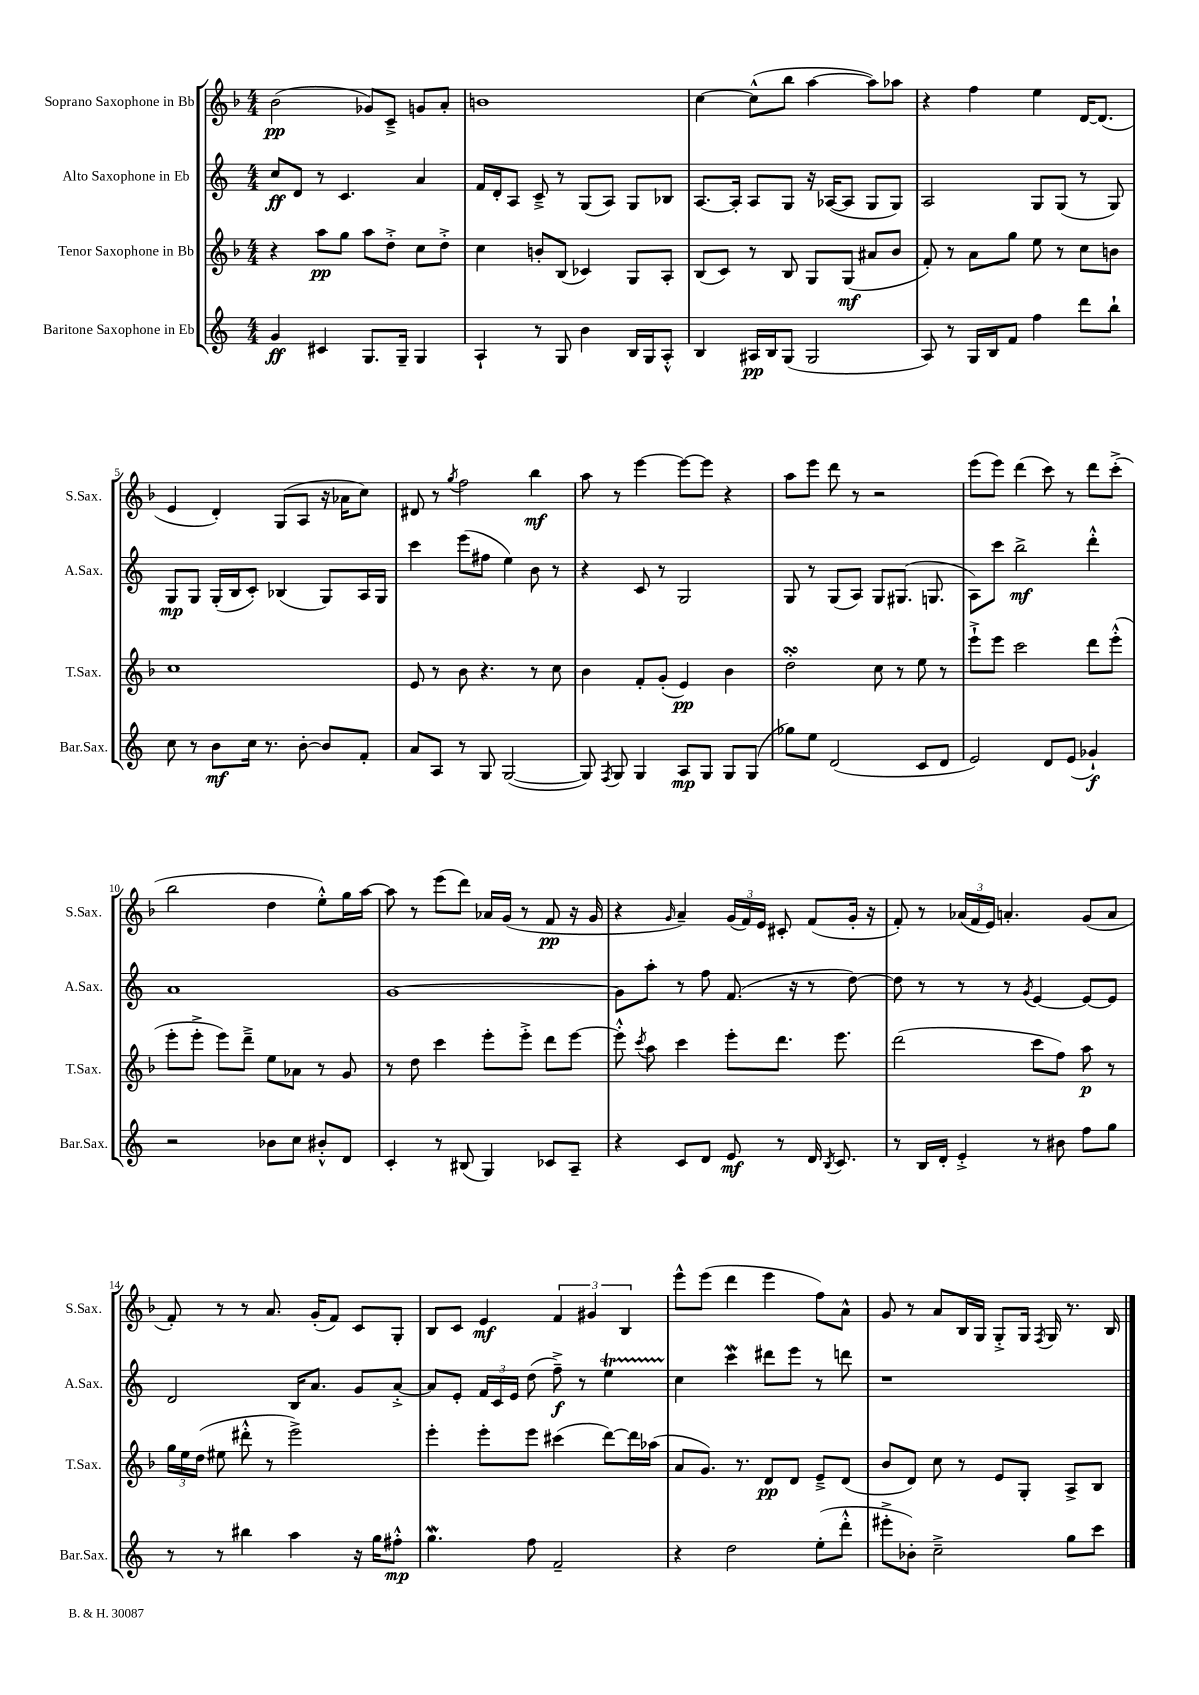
<<
\new StaffGroup <<
\new Staff = "s0" \with { instrumentName = "Soprano Saxophone in Bb" shortInstrumentName = "S.Sax." } {
    \clef treble \key f \major \numericTimeSignature \time 4/4
    \autoBeamOff bes'2\pp( ges'8[) c'8]---> g'8[ a'8]-. |
    b'1 |
    c''4~ c''8[-^( bes''8] a''4~ a''8[) aes''8] |
    r4 f''4 e''4 d'16[~ d'8.]( |
    e'4 d'4-.) g8[( a8] r16 aes'16[ c''8]) |
    dis'8 r8 \acciaccatura { g''8 } f''2 bes''4\mf |
    a''8 r8 e'''4~ e'''8[~ e'''8] r4 |
    a''8[ e'''8] d'''8 r8 r2 |
    e'''8[( e'''8]) d'''4( c'''8) r8 d'''8[ c'''8]-.->( |
    bes''2 d''4 e''8[-.-^) g''16 a''16]~ |
    a''8 r8 e'''8[( d'''8]) aes'16[ g'16]( r8 f'8\pp r16 g'16 |
    r4 \grace { g'16 } a'4--) \tuplet 3/2 { g'16[( f'16) e'16] } cis'8-. f'8[( g'16]-. r16 |
    f'8-.) r8 \tuplet 3/2 { aes'16[( f'16 e'16]) } a'4.-. g'8[( a'8] |
    f'8-.) r8 r8 a'8. g'16[-.( f'8]) c'8[ g8]-. |
    bes8[ c'8] e'4\mf \tuplet 3/2 { f'4 gis'4 bes4 } |
    e'''8[-^ e'''8]( d'''4 e'''4 f''8[) a'8]-^ |
    g'8 r8 a'8[ bes16 g16] g8[-.-> g16] \acciaccatura { f8 } g16 r8. bes16 \bar "|." |
}
\new Staff = "s1" \with { instrumentName = "Alto Saxophone in Eb" shortInstrumentName = "A.Sax." } {
    \clef treble \key c \major \numericTimeSignature \time 4/4
    \autoBeamOff c''8[\ff d'8] r8 c'4. a'4 |
    f'16[ d'16-. a8] c'8---> r8 g8[( a8]) g8[ bes8] |
    a8.[~ a16]-. a8[ g8] r16 aes16[~( aes8] g8[ g8]) |
    a2 g8[ g8]( r8 g8) |
    g8[\mp g8] g16[-.( b16 c'8]-.) bes4( g8[) a16 g16] |
    c'''4 e'''8[( fis''8] e''4) b'8 r8 |
    r4 c'8 r8 g2 |
    g8 r8 g8[( a8]) g8[ gis8.]( g8. |
    a8[) c'''8] b''2->\mf d'''4-.-^ |
    a'1 |
    g'1~ |
    g'8[ a''8]-. r8 f''8 f'8.( r16 r8 d''8~) |
    d''8 r8 r8 r8 \acciaccatura { g'8 } e'4~ e'8[~ e'8] |
    d'2 b16[ a'8.] g'8[ a'8]~-.-> |
    a'8[ e'8]-. \tuplet 3/2 { f'16[ c'16 e'16] } d''8( f''8--->\f) r8 e''4\startTrillSpan |
    c''4\stopTrillSpan c'''4\mordent dis'''8[ e'''8] r8 d'''8 |
    r1 \bar "|." |
}
\new Staff = "s2" \with { instrumentName = "Tenor Saxophone in Bb" shortInstrumentName = "T.Sax." } {
    \clef treble \key f \major \numericTimeSignature \time 4/4
    \autoBeamOff r4 a''8[\pp g''8] a''8[ d''8]-.-> c''8[ d''8]-.-> |
    c''4 b'8[-. bes8]( ces'4) g8[ a8]-. |
    bes8[( c'8]) r8 bes8 g8[ g8]\mf( ais'8[ bes'8] |
    f'8-.) r8 a'8[ g''8] e''8 r8 c''8[ b'8] |
    c''1 |
    e'8 r8 bes'8 r4. r8 c''8 |
    bes'4 f'8[-. g'8]-.( e'4\pp) bes'4 |
    d''2-.\turn c''8 r8 e''8 r8 |
    e'''8[-!-> e'''8] c'''2 d'''8[ e'''8]-.-^( |
    e'''8[-. e'''8]-.-> e'''8[) d'''8]---> e''8[ aes'8] r8 g'8 |
    r8 d''8 c'''4 e'''8[-. e'''8]-.-> d'''8[ e'''8]~ |
    e'''8-.-^ \acciaccatura { c'''8 } a''8 c'''4 e'''8[-. d'''8.] e'''8. |
    d'''2( c'''8[ f''8]) a''8\p r8 |
    \tuplet 3/2 { g''16[ e''16 d''16]( } eis''8 dis'''8-.-^ r8 e'''2->) |
    e'''4-. e'''8[-. e'''8] cis'''4( d'''8[~) d'''16 aes''16]( |
    a'8[ g'8.]) r8. d'8[\pp d'8] e'8[---> d'8]( |
    bes'8[ d'8]) c''8 r8 e'8[ g8]-. a8[-> bes8] \bar "|." |
}
\new Staff = "s3" \with { instrumentName = "Baritone Saxophone in Eb" shortInstrumentName = "Bar.Sax." } {
    \clef treble \key c \major \numericTimeSignature \time 4/4
    \autoBeamOff g'4\ff cis'4 g8.[ g16]-- g4 |
    a4-! r8 g8 b'4 b16[ g16 a8]-.-^ |
    b4 ais16[\pp b16 g8]( g2 |
    a8) r8 g16[ b16 f'8] f''4 d'''8[ b''8]-! |
    c''8 r8 b'8[\mf c''16] r8. b'8~-. b'8[ f'8]-. |
    a'8[ a8] r8 g8 g2~( |
    g8) \acciaccatura { f8 } g8 g4 a8[\mp g8] g8[ g8]( |
    ges''8[) e''8] d'2( c'8[ d'8] |
    e'2) d'8[ e'8]( ges'4-!\f) |
    r2 bes'8[ c''8] bis'8[-.-^ d'8] |
    c'4-. r8 bis8( g4) ces'8[ a8]-- |
    r4 c'8[ d'8] e'8\mf r8 d'16 \acciaccatura { b8 } c'8. |
    r8 b16[ d'16]-. e'4-.-> r8 bis'8 f''8[ g''8] |
    r8 r8 bis''4 a''4 r16 g''16[ fis''8]-.-^\mp |
    g''4.\mordent f''8 f'2-- |
    r4 d''2 e''8[-.( d'''8]-.-^ |
    eis'''8[-.-> bes'8]-.) c''2---> g''8[ c'''8] \bar "|." |
}
>>
>>
